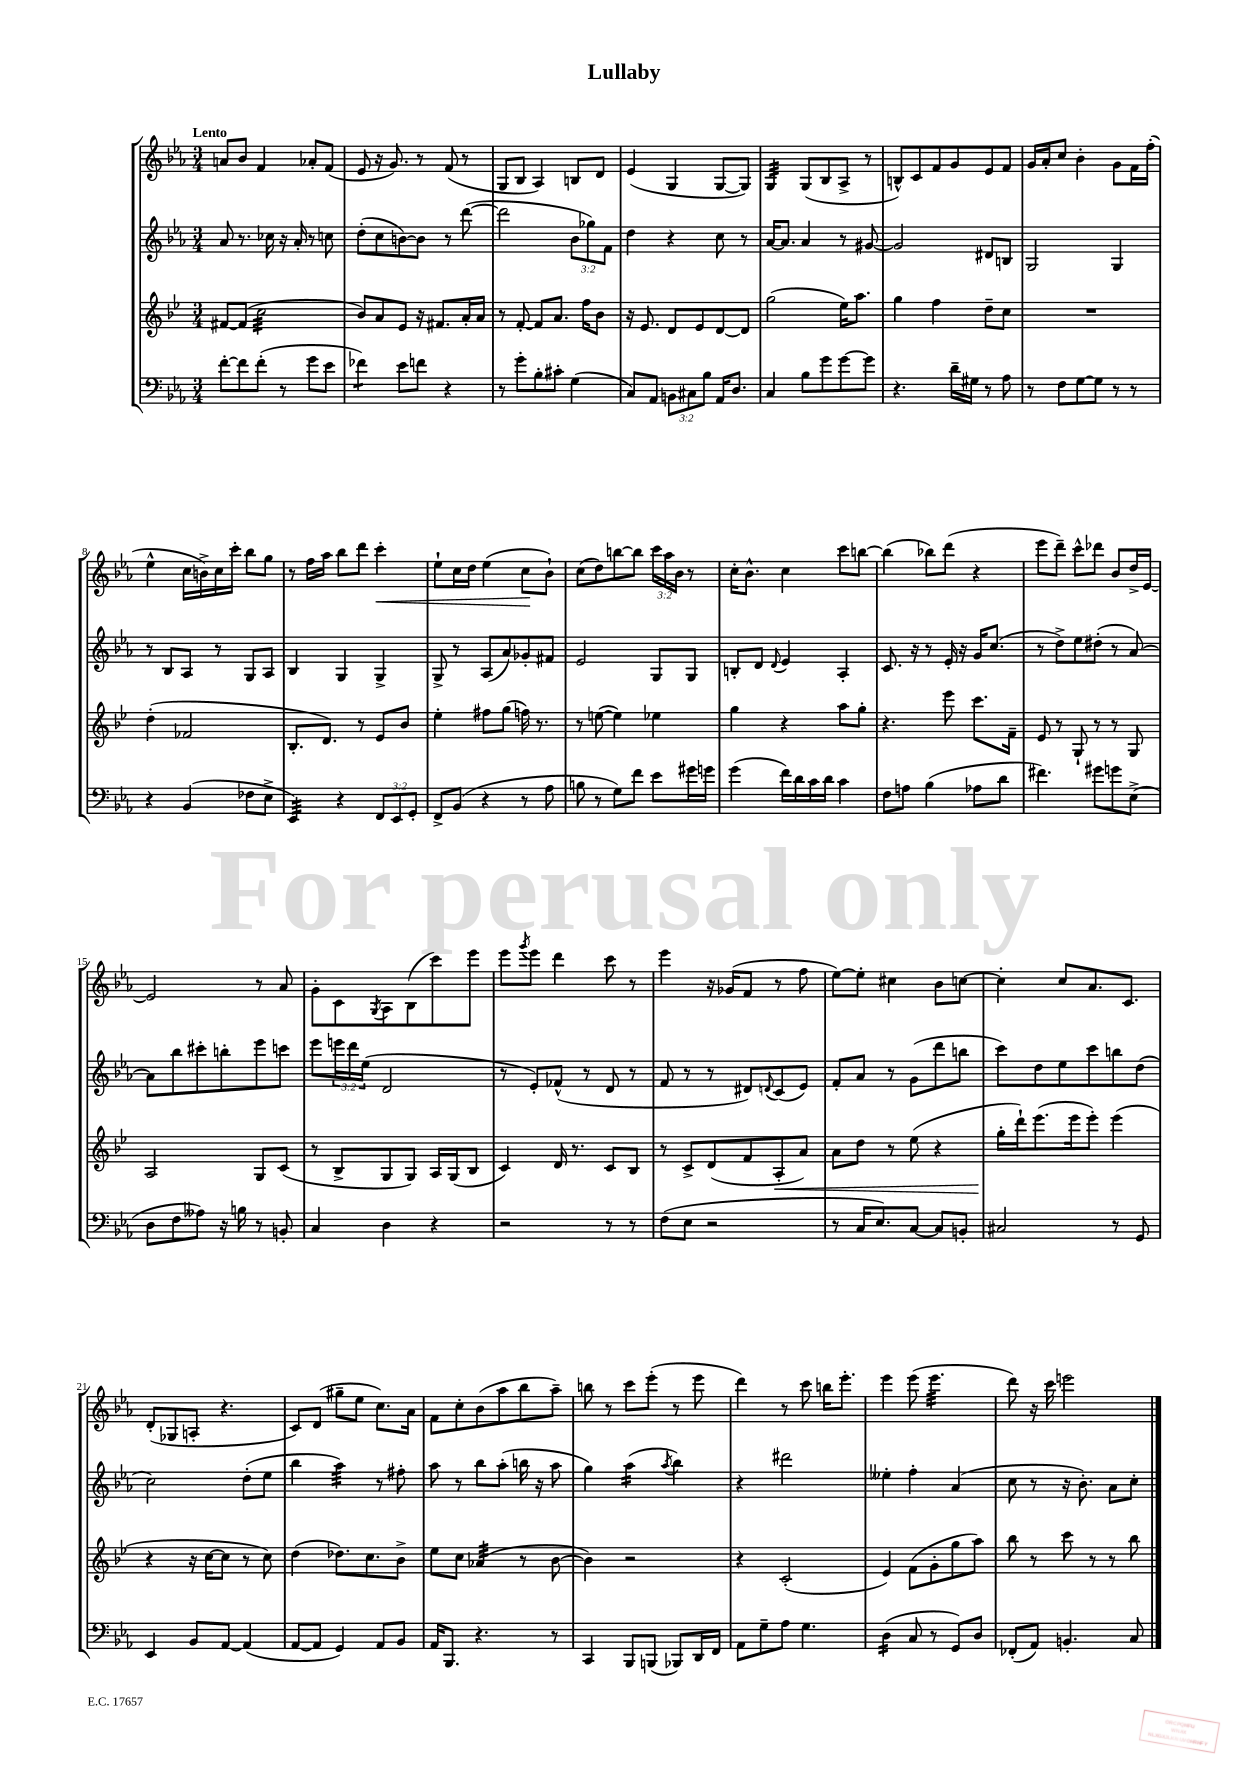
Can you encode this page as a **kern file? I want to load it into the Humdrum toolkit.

**kern	**kern	**kern	**kern
*staff4	*staff3	*staff2	*staff1
*clefF4	*clefG2	*clefG2	*clefG2
*k[b-e-a-]	*k[b-e-]	*k[b-e-a-]	*k[b-e-a-]
*M3/4	*M3/4	*M3/4	*M3/4
[8f'\L	[8f#/L	8a-/	8a/L
8f\]	(8f#/]J	8.r	8b-/J
(8f'\J	2cc\	.	4f/
.	.	16cc-\	.
8r	.	16r	.
.	.	16a-'/	.
8g\L	.	8r	8a-'/L
8e-\J	.	8cc\	(8f/J
=	=	=	=
4f-\)	8b-/L)	(8dd'\L	8e-/
.	8a/	8cc\	16r
.	.	.	8.g/)
8e-\L	8e-/J	[8b\)	.
8f\J	16r	8b\]J	8r
.	8.f#/L	.	.
4r	.	8r	(8f/
.	16a'/L	([8ddd\	8r
.	16a/JJ	.	.
=	=	=	=
8r	8r	2ddd\]	8G/L
8g'\L	[8f'/	.	8B-/J
8B-'\	8f/]L	.	4A-/)
8c#'\J	8.a/J	.	.
(4G\	.	12b-\L	8B/L
.	16ff\LK	.	.
.	.	12gg-\)	.
.	8b-\J	.	8d/J
.	.	12f\J	.
=	=	=	=
8C/L)	16r	4dd\	(4e-/
.	8.e-/	.	.
8AA-/J	.	.	.
12BB\L	8d/L	4r	4G/
12C#\	.	.	.
.	8e-/	.	.
12B-\J	.	.	.
16AA-/LK	[8d/	8cc\	[8G/L
8.D/J	.	.	.
.	8d/]J	8r	8G/]J)
=	=	=	=
4C/	(2gg\	[16a-/LK	4G/
.	.	8.a-/]J	.
8B-\L	.	4a-/	(8G/L
8g\	.	.	8B-/
[8g\	16ee-\LK)	8r	8A-^/J
.	8.aa\J	.	.
8g\]J	.	[8g#/	8r
=	=	=	=
4.r	4gg\	2g#/]	8B^^/L)
.	.	.	8c/
.	4ff\	.	8f/
16d~\LL	.	.	8g/
16G#\JJ	.	.	.
8r	8dd~\L	8d#/L	8e-/
8A-\	8cc\J	8B/J	8f/J
=	=	=	=
8r	2.r	2G/	16g/LL
.	.	.	16a-'/J
8F\L	.	.	8cc/J
[8G\	.	.	4b-'\
8G\]J	.	.	.
8r	.	4G/	8g\L
8r	.	.	16f\L
.	.	.	(16ff'\JJ
=	=	=	=
4r	(4dd'\	8r	4ee-^^\
.	.	8B-/L	.
(4BB-/	2f-/	8A-/J	16cc\LL
.	.	.	16b^\)
.	.	8r	16cc\
.	.	.	16ccc'\JJ
8F-\L	.	8G/L	8bb-\L
8E-^\J	.	8A-/J	8gg\J
=	=	=	=
4EE-/)	8.B-'/L	4B-/	8r
.	.	.	16ff\LL
.	8.d/J)	.	16aa-\JJ
4r	.	4G/	8bb-\L
.	8r	.	8ddd\J
12FF/L	8e-/L	4G^/	4ccc'\
12EE-/	.	.	.
.	8b-/J	.	.
12GG'/J	.	.	.
=	=	=	=
8FF^/L	4ee-'\	8G^/	8ee-`\L
(8BB-/J	.	8r	16cc\L
.	.	.	16dd\JJ
4r	8ff#\L	(8A-/L	(4ee-\
.	(8gg\J	8a-/)	.
8r	16ff\)	8g-'/	8cc\L
.	8.r	.	.
8A-\	.	8f#/J	8b-`\J)
=	=	=	=
8B\	8r	2e-/	(8cc\L
8r	([8ee\	.	8dd\)
8G\L)	4ee\])	.	[8bb\
8f\J	.	.	8bb\]J
8e-\L	4ee-\	8G/L	24ccc\LL
.	.	.	24aa-\
.	.	.	24b-\JJ
16g#\L	.	8G/J	8r
16g\JJ	.	.	.
=	=	=	=
(4g\	4gg\	8B'/L	16cc'\LK
.	.	.	8.b-^^\J
.	.	8d/J	.
.	.	8qqd/	.
16f\LL)	4r	4e-/	4cc\
16d\	.	.	.
16c\	.	.	.
16d\JJ	.	.	.
4c\	8aa\L	4A-'/	8ccc\L
.	8gg'\J	.	[8bb\J
=	=	=	=
8F\L	4.r	8.c/	(4bb\]
8A\J	.	.	.
.	.	16r	.
(4B-\	.	8r	8bb-\L)
.	8eee-\	16e-'/	(8ddd\J
.	.	16r	.
8A-\L	8.ccc\L	16g/LK	4r
.	.	(8.cc/J	.
8d\J	.	.	.
.	16f~\Jk	.	.
=	=	=	=
4.f#\)	8e-/	8r	8eee-\L
.	8r	8dd^\L)	8ddd~\J)
.	8G`/	8ee-\	8ccc^^\L
8g#\L	8r	(8dd#'\J	8ddd-\J
8g\	8r	8r	8b-/L
(8E-^\J	8G/	[8a-/)	16dd^/L
.	.	.	[16e-/JJ
=	=	=	=
8D\L	2A/	8a-\]L	2e-/]
8F\	.	8bb-\	.
8A--\J)	.	8ccc#'\	.
16r	.	8bb'\	.
16B\	.	.	.
8r	8G/L	8eee-\	8r
8BB'/	(8c/J	8ccc\J	8a-/
=	=	=	=
4C/	8r	8eee-\L	8g'\L
.	8B-^/L	24eee\L	8c\
.	.	24ddd\	.
.	.	(24ee-\JJ	.
.	.	.	8qG/
4D\	8G/	2d/	8A-\
.	8G/J)	.	(8B-\
4r	16A/LL	.	8ccc\)
.	(16G/J	.	.
.	8B-/J	.	8eee-\J
=	=	=	=
2r	4c/)	8r	8eee-\L
.	.	.	8qggg/
.	.	8e-'/L)	8eee-\J
.	16d/	(8f-^^/J	4ddd\
.	8.r	.	.
.	.	8r	.
8r	8c/L	8d/	8ccc\
8r	8B-/J	8r	8r
=	=	=	=
(8F\L	8r	8f/	4eee-\
8E-\J	8c^/L	8r	.
2r	(8d/	8r	16r
.	.	.	(16g-/LK
.	8f/	8d#/L)	8f/J
.	.	8qqd/	.
.	8A'/	(8c/	8r
.	8a/J)	8e-/J)	8ff\
=	=	=	=
8r	8a\L	8f'/L	[8ee-\L)
16C/LK	8dd\J	8a-/J	8ee-'\]J
8.E-/)	.	.	.
.	8r	8r	4cc#\
[8C/J	(8ee-\	(8g\L	.
8C/]L	4r	8ddd\	8b-\L
8BB'/J	.	8bb\J	[8cc\J
=	=	=	=
2C#/	16gg'\LL	8ccc\L)	4cc'\]
.	16ddd`\J)	.	.
.	(8.eee-\	8dd\	.
.	.	8ee-\	8cc/L
.	16eee-\k	.	.
.	8eee-'\J)	8ccc\	8.a-/
8r	(4eee-\	8bb\	.
.	.	.	8.c/J
8GG/	.	(8dd\J	.
=	=	=	=
4EE-/	4r	2cc\)	(8d'/L
.	.	.	8G-/
8BB-/L	16r	.	8A'/J
.	[16cc\LK	.	.
[8AA-/J	8cc\]J	.	4.r
(4AA-/]	8r	(8dd'\L	.
.	8cc\)	8ee-\J	.
=	=	=	=
[8AA-/L	(4dd\	4bb-\	8c/L)
8AA-/]J	.	.	(8d/J
4GG/)	8.dd-\L)	4aa-\)	8gg#~\L
.	.	.	8ee-\J
.	8.cc\	.	.
8AA-/L	.	8r	8.cc\L)
8BB-/J	8b-^\J	8ff#'\	.
.	.	.	16a-\Jk
=	=	=	=
16AA-/LK	8ee-\L	8aa-\	8f\L
8.BBB-/J	.	.	.
.	8cc\J	8r	8cc'\
4.r	(4a-/	8bb-\L	(8b-\
.	.	(8aa-'\J	8aa-\
.	8r	16bb\	8bb-\
.	.	16r	.
8r	[8b-\	8aa-\	8aa-~\J)
=	=	=	=
4CC/	4b-\])	4gg\)	8bb\
.	.	.	8r
8BBB-/L	2r	(4aa-\	8ccc\L
(8BBB/J	.	.	(8eee-'\J
.	.	8qaa-/	.
8BBB-/L)	.	4bb-\)	8r
16DD/L	.	.	8eee-\
16FF/JJ	.	.	.
=	=	=	=
8AA-\L	4r	4r	4ddd\)
8G~\	.	.	.
8A-\J	(2c'/	2ddd#\	8r
4.G\	.	.	8ccc\
.	.	.	16bb\LK
.	.	.	8.eee-'\J
=	=	=	=
(4D\	4e-/)	4ee--'\	4eee-\
8C/	(8f\L	4ff'\	(8eee-\
8r	8g'\	.	4.eee-\
8GG/L)	8gg\	(4a-/	.
8D/J	8aa\J)	.	.
=	=	=	=
(8FF-'/L	8bb-\	8cc\	8ddd\)
8AA-/J)	8r	8r	16r
.	.	.	16ccc\
4.BB'/	8ccc\	16r	2eee\
.	.	8.b-'\)	.
.	8r	.	.
.	8r	8a-\L	.
8C/	8bb-\	8cc'\J	.
==	==	==	==
*-	*-	*-	*-
